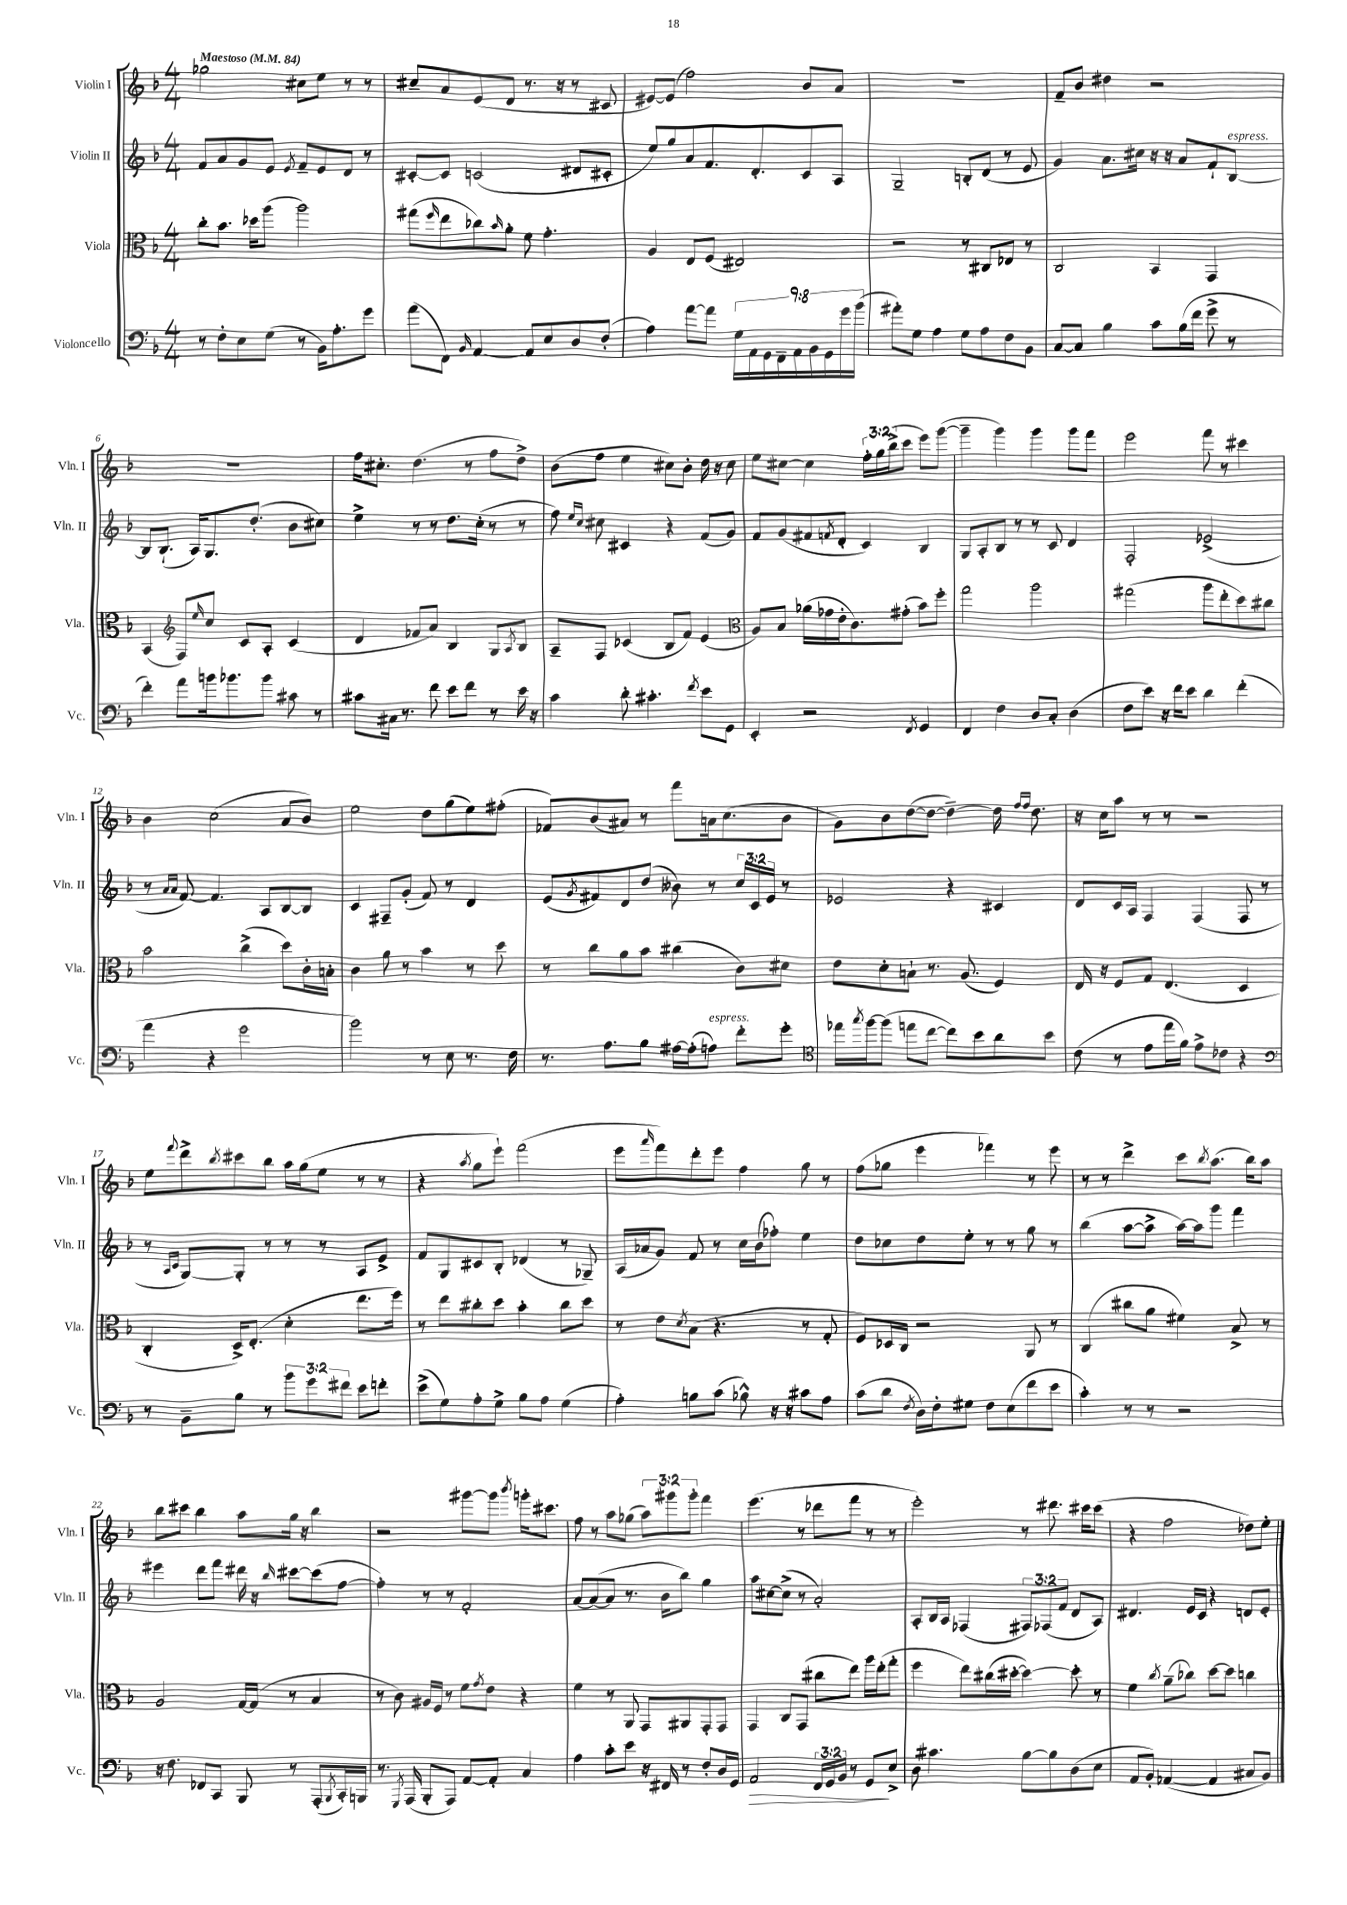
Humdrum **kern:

**kern	**dynam	**kern	**kern	**kern
*part4	*part4	*part3	*part2	*part1
*staff4	*staff4	*staff3	*staff2	*staff1
*I"Violoncello	*	*I"Viola	*I"Violin II	*I"Violin I
*I'Vc.	*	*I'Vla.	*I'Vln. II	*I'Vln. I
*clefF4	*	*clefC3	*clefG2	*clefG2
*k[b-]	*	*k[b-]	*k[b-]	*k[b-]
*M4/4	*	*M4/4	*M4/4	*M4/4
*MM84	*	*MM84	*MM84	*MM84
=1	=1	=1	=1	=1
!	!	!	!	!LO:TX:a:B:t=Maestoso
8r	.	8cc'\L	8f/L	2gg-X\
8F'\L	.	8.b-\J	8a/	.
8E\	.	.	8g/	.
.	.	16dd-X\KL	.	.
(8G\J	.	(8aa\J	8e/J	.
.	.	.	8qe/	.
8r	.	2aa\)	8f~/L	8cc#X\L
16BB-\KL)	.	.	8e/	8ee\J
8.A'\	.	.	.	.
.	.	.	8d/J	8r
8g\J	.	.	8r	8r
=2	=2	=2	=2	=2
(8a\L	.	(8gg#X\L	[8c#X'/L	8cc#X~/L
.	.	16qqff/	.	.
8FF\J)	.	8ee\	8c#/J]	8a/
16qqBB-/	.	.	.	.
[4AA/	.	8cc-X\)	(2cn/	(8e/
.	.	16qqb-/	.	.
.	.	8a'\J	.	8d/J
8AA/L]	.	8f\	.	8.r
8E/	.	4.g'\	.	.
.	.	.	.	16r
8D/	.	.	8d#X/L	8r
(8F'/J	.	.	8c#X'/J	8c#X/
=3	=3	=3	=3	=3
4A\)	.	4A/	8ee/L)	[8e#X/L)
.	.	.	8gg/	(8e#/J]
[8a\L	.	8E/L	8a/	2ff\)
8a\J]	.	(8F/J	8.f/	.
18G\LL	.	2E#X/)	.	.
18AA\	.	.	.	.
.	.	.	8.d'/	.
18GG\	.	.	.	.
18FF~\	.	.	.	.
18AA\	.	.	.	.
.	.	.	8c/	8b-/L
18BB-\	.	.	.	.
18GG\	.	.	.	.
.	.	.	8A/J	8a/J
18g\	.	.	.	.
(18b-\JJ	.	.	.	.
=4	=4	=4	=4	=4
8a#X'\L)	.	2r	2G~/	1r
8G\J	.	.	.	.
4A\	.	.	.	.
8G\L	.	8r	8Bn'/L	.
8A\	.	8C#X/L	(8d/J	.
8F\	.	8E-X/J	8r	.
8BB-\J	.	8r	8e/	.
=5	=5	=5	=5	=5
[8C/L	.	2C/	4g/)	8f~/L
8C/J]	.	.	.	8b-/J
4B-\	.	.	8.a\L	4dd#X\
.	.	.	16cc#X\Jk	.
8c\L	.	4BB-/	16r	2r
.	.	.	16r	.
(16B-\L	.	.	8a/L	.
16f\JJ	.	.	.	.
8g^\	.	4GG/	8f`/	.
!	!	!	!LO:TX:a:i:t=espress.	!
8r	.	.	[8B-/J	.
!!LO:LB:g=z
=6	=6	=6	=6	=6
4f'\)	.	(4BB-/	8B-/L]	1r
.	.	.	(8.B-`/J	.
*	*	*clefG2	*	*
8a\L	.	8F/L)	.	.
.	.	.	16A/KL)	.
.	.	16qqee/	.	.
16bn\k	.	8cc/J	8.G/	.
8.b-X\	.	.	.	.
.	.	8c/L	.	.
.	.	.	(8.dd'/J	.
8b-\J	.	8A'/J	.	.
8c#X\	.	(4c/	8b-\L	.
8r	.	.	8cc#X\J)	.
=7	=7	=7	=7	=7
8c#X\L	.	4d/	4ee^\	16ff\KL
.	.	.	.	8.cc#X'\J
16C#X\Jk	.	.	.	.
8.r	.	.	.	.
.	.	8f-X/L	8r	(4.dd\
8f\	.	8a/J)	8r	.
8e\L	.	4B-/	8.dd\L	.
8f\J	.	.	.	8r
.	.	.	(16cc'\Jk	.
8r	.	8G/L	8r	8ff\L
.	.	8qA/	.	.
16e\	.	8B-/J	8r	8dd^\J)
16r	.	.	.	.
=8	=8	=8	=8	=8
4c\	.	8A~/L	8ff\)	(8b-\L
.	.	.	16qqee/LL	.
.	.	.	16qqcc/JJ	.
.	.	8F/J	8cc#X\	8ff\J
8d'\	.	(4c-X/	4c#X/	4ee\
4.c#X'\	.	.	.	.
.	.	8B-/L	4r	8cc#X\L)
.	.	8f/J)	.	8b-'\J
8qf/	.	.	.	.
8e\L	.	(4e/	(8f/L	16dd\
.	.	.	.	16r
8GG\J	.	.	8g/J)	8cc#\
=9	=9	=9	=9	=9
*	*	*clefC3	*	*
4EE'/	.	8A/L)	8f/L	8ee\L
.	.	8B-/J	(8g/	[8cc#X\J
2r	.	(16a-X\LL	8f#X/	4cc#\]
.	.	16g-X\	.	.
.	.	.	8qfn/	.
.	.	16e'\J	8d'/J	.
.	.	8.c\)	.	.
.	.	.	4c/)	24ff'\LL
.	.	.	.	24gg\
.	.	.	.	(24bb-^\J
.	.	(8g#X'\J	.	8ccc\J
8qFF/	.	.	.	.
4GG/	.	8b-\L)	4B-/	8eee\L)
.	.	8ff'\J	.	([8ggg\J
=10	=10	=10	=10	=10
4FF/	.	2gg\	8G/L	4ggg~\]
.	.	.	8A'/	.
4F\	.	.	8B-/J	4ggg\)
.	.	.	8r	.
8D/L	.	2aa\	8r	4ggg\
8C'/J	.	.	8c/	.
(4D\	.	.	4d/	8ggg\L
.	.	.	.	8fff\J
=11	=11	=11	=11	=11
8F\L	.	(2gg#X\	2F'/	2eee\
8e\J)	.	.	.	.
16r	.	.	.	.
16f\KL	.	.	.	.
8e\J	.	.	.	.
4d\	.	8aa\L	(2e-X^/	8fff\
.	.	8ee'\	.	8r
(4f'\	.	8dd\)	.	4ccc#X\
.	.	8cc#X\J	.	.
!!LO:LB:g=z
=12	=12	=12	=12	=12
4a\	.	2b-\	8r	4b-\
.	.	.	16qqa/LL	.
.	.	.	16qqa/JJ	.
.	.	.	[8f/)	.
4r	.	.	4.f/]	(2cc\
2g\	.	(4cc^\	.	.
.	.	.	8A/L	.
.	.	8dd\L)	[8B-/	8a/L
.	.	16c'\L	8B-/J]	8b-/J)
.	.	16Bn'\JJ	.	.
=13	=13	=13	=13	=13
2b-\)	.	4c\	4c/	2ee\
.	.	8a\	8F#X~/L	.
.	.	8r	(8g'/J	.
8r	.	4b-\	8f/)	8dd\L
8E\	.	.	8r	(8gg\
8.r	.	8r	4d/	8ee\)
.	.	8dd\	.	(8ff#X'\J
16F\	.	.	.	.
=14	=14	=14	=14	=14
8.r	.	8r	(8e/L	8f-X/L)
.	.	.	8qg/	.
.	.	8cc\L	8f#X/)	(8b-/
8.A\L	.	.	.	.
.	.	8a\	8d/	8a#X/J)
8B-\J	.	8b-\J	(8dd/J	8r
[16A#X\LL	.	(4cc#X\	8b--X\)	8fff\L
(16A#'\J]	.	.	.	.
!LO:TX:a:i:t=espress.	!	!	!	!
8An\J)	.	.	8r	16an\k
.	.	.	.	(8.cc\
8f'\L	.	8c\L)	24cc/LL	.
.	.	.	24c/	.
.	.	.	24e/JJ	.
8g'\J	.	8d#X\J	8r	8b-\J
=15	=15	=15	=15	=15
*clefC4	*	*	*	*
16ee-X\LL	.	8e\L	2e-X/	8g\L)
8qgg/	.	.	.	.
[16ff\J	.	.	.	.
(8ff\J]	.	8d'\	.	8b-\
8een\L	.	8Bn`\J	.	([8dd\
[8cc\J	.	8.r	.	8dd\J_
8cc\L])	.	.	4r	4dd~\_)
.	.	(8.A/	.	.
8b-\	.	.	.	.
8a\	.	4F/)	4c#X/	16dd\]
.	.	.	.	16qqff/LL
.	.	.	.	16qqff/JJ
.	.	.	.	8.dd\
8b-\J	.	.	.	.
=16	=16	=16	=16	=16
(8c\	.	16E/	8d/L	16r
.	.	16r	.	16cc\KL
8r	.	8F/L	16c/L	8aa\J
.	.	.	16A/JJ	.
8e\L	.	8G/J	4F/	8r
16ee\L	.	(4.E/	.	8r
16f\JJ)	.	.	.	.
8e^\L	.	.	(4F/	2r
8c-X\J	.	.	.	.
4r	.	4D/	8F/	.
.	.	.	8r	.
!!LO:LB:g=z
=17	=17	=17	=17	=17
*clefF4	*	*	*	*
8r	.	4C'/	8r	8ee\L
.	.	.	16qqA/LL	.
.	.	.	16qqc/JJ	8qqfff/
8BB-~\L	.	.	[8G/L)	8ddd^\
.	.	.	.	8qbb-/
8B-\J	.	16D^/KL)	8G'/J]	8ccc#X\
.	.	(8.E'/J	.	.
8r	.	.	8r	8bb-\J
12b-\L	.	4d'\	8r	16aa\LL
.	.	.	.	(16gg\J
12g\	.	.	.	.
.	.	.	8r	8ee\J
12f#X\J	.	.	.	.
8e\L	.	8.ee\L	8A/L	8r
8fn'\J	.	.	8e^/J	8r
.	.	16ff\Jk)	.	.
=18	=18	=18	=18	=18
(8e^\L	.	8r	8f/L	4r
8G\)	.	8ee\L	8G/	.
.	.	.	.	8qaa/
8A'\	.	8cc#X'\	8c#X/	8gg\L
8G^\J	.	8dd\J	8B-'/J	8eee`\J)
8B-\L	.	4b-'\	(4d-X/	(2fff\
8A\J	.	.	.	.
(4G\	.	8cc#\L	8r	.
.	.	8dd\J	8G-X~/)	.
=19	=19	=19	=19	=19
4A'\)	.	8r	(16A/LL	8eee\L
.	.	.	16a-X/J	.
.	.	.	.	16qqaaa/
.	.	8e\L	8g/J)	8fff\)
.	.	8qd/	.	.
8Bn\L	.	(8B-\J	8f/	8ddd'\
(8c\J	.	4.r	8r	8eee\J
8B-X^^\)	.	.	16cc\LL	4ff\
.	.	.	(16b-\J	.
16r	.	.	8ff-X'\J)	.
16r	.	.	.	.
8c#X\L	.	8r	4ee\	8gg\
8A\J	.	8G'/	.	8r
=20	=20	=20	=20	=20
(8c\L	.	8F/L)	8dd\L	(8ff\L
8d\J	.	16D-X/L	8cc-X\	8gg-X\J
.	.	16C/JJ	.	.
8qF/	.	.	.	.
16D\LL)	.	2r	8dd\	4eee\
16F'\J	.	.	.	.
8G#X\J	.	.	8ee'\J	.
8F\L	.	.	8r	4fff-X\)
(8E\	.	.	8r	.
8f\	.	8AA/	8gg\	8r
8e\J	.	8r	8r	8eee\
=21	=21	=21	=21	=21
4c'\)	.	(4C/	(4bb-\	8r
.	.	.	.	8r
8r	.	8cc#X\L	[8aa\L	4ddd^\
8r	.	8a\J	8aa^\J]	.
2r	.	4f#X\)	[16aa\LL)	8ccc\L
.	.	.	16aa\J]	.
.	.	.	.	8qbb-/
.	.	.	8ggg\J	(8.aa\J
.	.	8B-^/	4fff\	.
.	.	.	.	16bb-\KL)
.	.	8r	.	8aa\J
!!LO:LB:g=z
=22	=22	=22	=22	=22
16r	.	2A/	4eee#X\	8bb-\L
8.F\	.	.	.	.
.	.	.	.	8ccc#X\J
8FF-X/L	.	.	8ddd\L	4bb-\
8CC/J	.	.	8fff\J	.
8BBB-/	.	[16G/LL	16ddd#X\	8aa\L
.	.	(16G/JJ]	16r	.
.	.	.	16qqbb-/	.
8r	.	8r	[8ccc#X\L	16gg\Jk
.	.	.	.	16r
(8AAA'/L	.	4B-/	(8ccc#\]	4bb-\
8qBBB-/	.	.	.	.
16CC'/L)	.	.	[8ff\J	.
16BBBn/JJ	.	.	.	.
=23	=23	=23	=23	=23
8.r	.	8r	4ff'\])	2r
.	.	8c\)	.	.
8qGGG/	.	.	.	.
(16AAA/	.	.	.	.
8BBB-'/L	.	16A#X/LL	8r	.
.	.	16F/JJ	.	.
8AAA/J)	.	8r	8r	.
[8AA/L	.	8f\L	2f'/	[8ggg#X\L
.	.	8qg/	.	.
8AA'/J]	.	8e\J	.	8ggg#\J]
.	.	.	.	8qbbb-/
4C/	.	4r	.	16gggn'\KL
.	.	.	.	8.ccc#X\J
=24	=24	=24	=24	=24
4A\	.	4f\	[8a/L	8ff\
.	.	.	(8a/_	8r
8c'\L	.	8r	8a/J]	8aa\L
8e\J	.	8AA/	8.r	(8gg-X\J
16r	.	8GG/L	.	12aa\L)
16FF#X/	.	.	16b-\KL	.
.	.	.	.	12ggg#X\
8r	.	8AA#X/	8bb-\J)	.
.	.	.	.	12ggg#'\J
8F'/L	.	8GG'/	4gg\	4fff\
16D/L	.	8GG/J	.	.
16GG/JJ	.	.	.	.
=25	=25	=25	=25	=25
!	!LO:HP:b	!	!	!
2AA/	>	4GG/	8aa\L	(4.eee\
.	.	.	[8cc#X\	.
.	.	8C/L	(8cc#^\J]	.
.	.	(8GG/J	8r	8r
24FF/LL	.	8cc#X\L	2a'/)	8ddd-X\L
24GG/	.	.	.	.
24BB-/JJ	.	.	.	.
8r	.	8ee\J)	.	8fff\J
8GG/L	.	16aa\LL	.	8r
.	.	(16ee'\J	.	.
8E^/J	]	8gg'\J	.	8r
=26	=26	=26	=26	=26
8D\	.	4ff\	8A'/L	2eee'\)
4.c#X\	.	.	16B-/L	.
.	.	.	16A/JJ	.
.	.	8ee\L)	(4F-X/	.
.	.	(16cc#X\L	.	.
.	.	[16dd#X'\JJ	.	.
[8B-\L	.	4dd#\_)	12F#X/L)	8r
.	.	.	(12F-X/	.
8B-\]	.	.	.	8.ddd#X\
.	.	.	12f/J	.
(8D\	.	8dd#'\]	8d/L	.
.	.	.	.	16ccc#X\KL
8E\J	.	8r	8A/J)	(8ccc#\J
=27	=27	=27	=27	=27
8AA/L	.	4f\	4.d#X/	4r
8BB-'/J)	.	.	.	.
.	.	8qcc/	.	.
([4AA-X/	.	(8a~\L	.	2ff\
.	.	8cc-X\J)	16e/LL	.
.	.	.	16c/JJ	.
4AA-/]	.	[8dd\L	4r	.
.	.	8dd\J]	.	.
8C#X/L	.	4ccn\	8dn/L	8dd-X\L)
8BB-/J)	.	.	8e'/J	8ee'\J
==	==	==	==	==
*-	*-	*-	*-	*-
